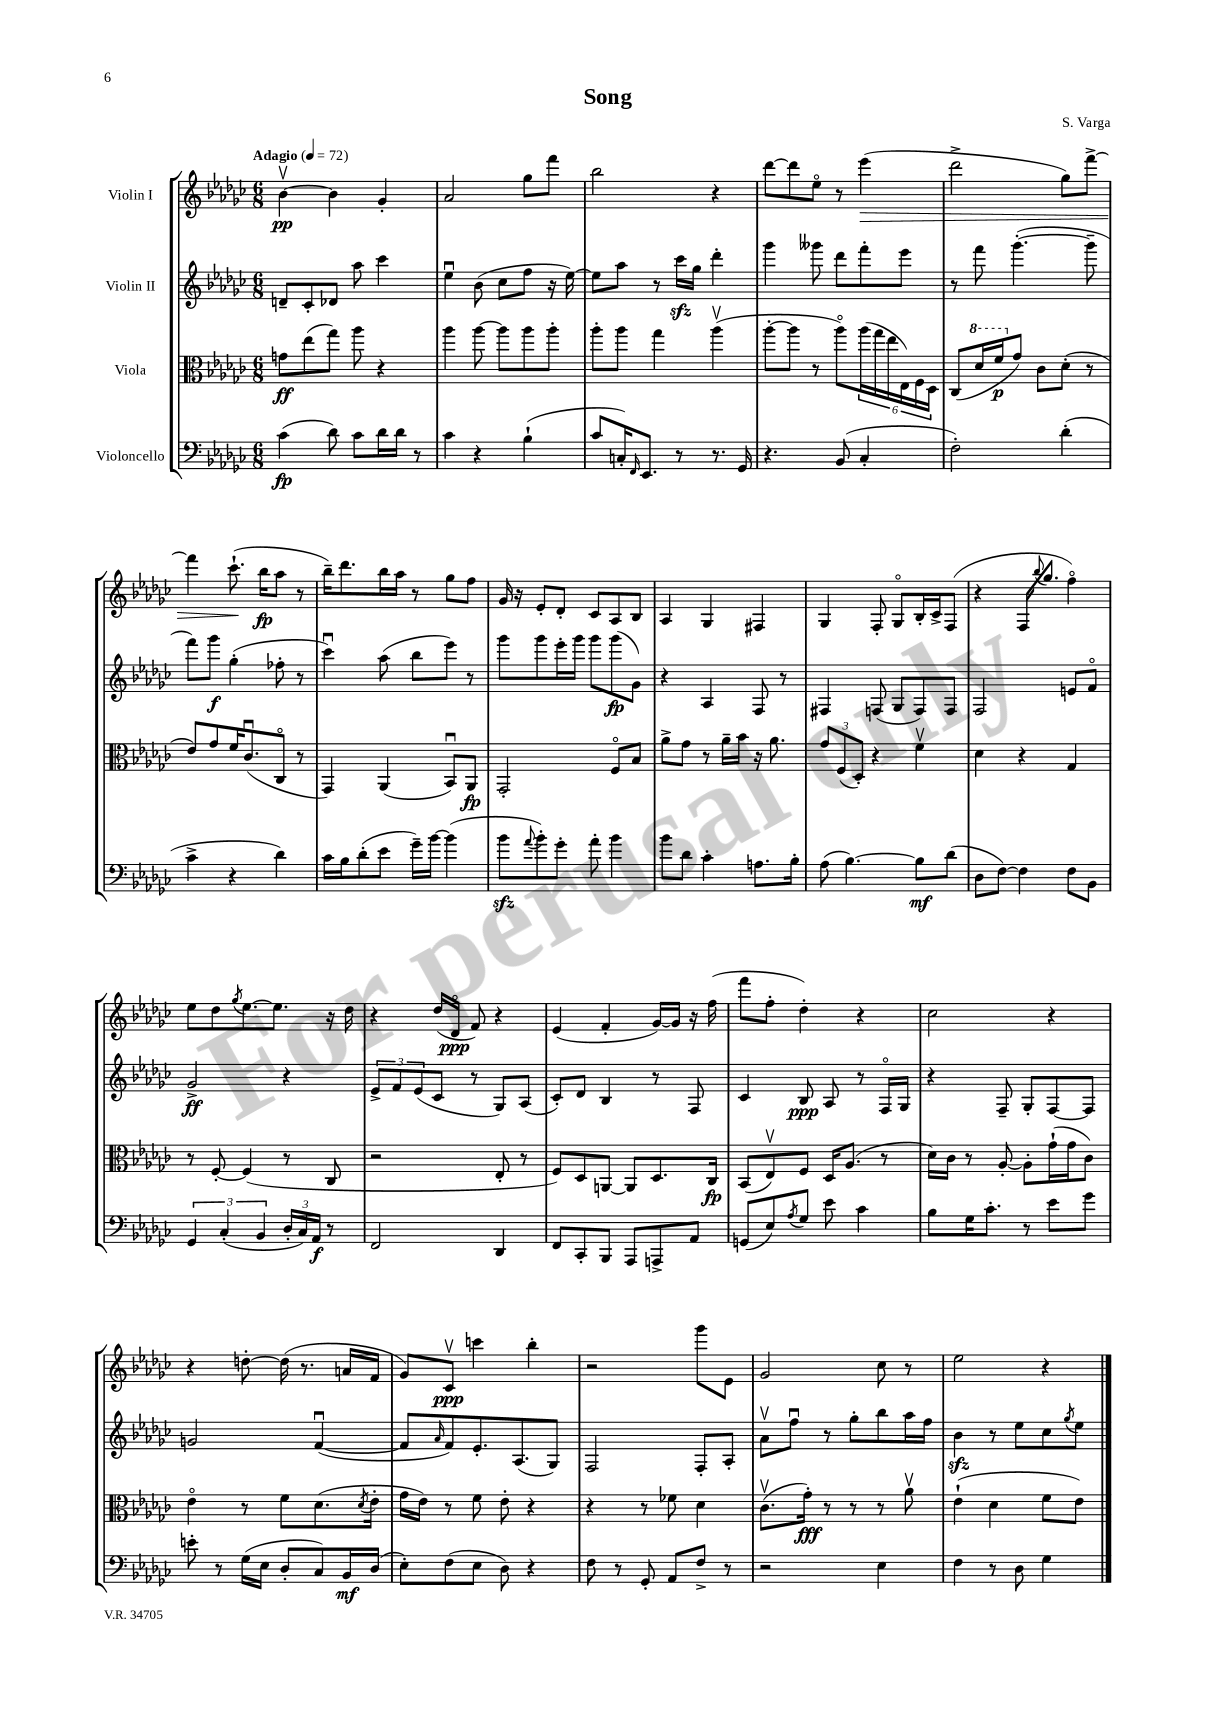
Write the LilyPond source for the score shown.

\header { title = "Song" composer = "S. Varga" }
<<
\new StaffGroup <<
\new Staff = "s0" \with { instrumentName = "Violin I" } {
    \clef treble \key ges \major \numericTimeSignature \time 6/8 \tempo "Adagio" 4 = 72
    bes'4~\upbow\pp bes'4 ges'4-. |
    aes'2 ges''8 f'''8 |
    bes''2 r4 |
    des'''8~ des'''8 ees''8\flageolet r8 ees'''4\>( |
    des'''2-> ges''8) f'''8~-> |
    f'''4 ces'''8.-!\!( bes''16\fp aes''8 r8 |
    bes''16--) des'''8. bes''16 aes''16 r8 ges''8 f''8 |
    ges'16 r16 ees'8-. des'8-. ces'8 aes8 bes8 |
    aes4 ges4 fis4 |
    ges4 f8-. ges8\flageolet bes16-. ces'16-> f8( |
    r4 f16 \appoggiatura { bes''8 } ges''8. f''4\flageolet) |
    ees''8 des''8 \acciaccatura { ges''8 } ees''8.~ ees''8. r16 des''16 |
    r4 des''16( des'16\flageolet\ppp f'8) r4 |
    ees'4( f'4-. ges'16~) ges'16 r16 f''16( |
    f'''8 f''8-. des''4-.) r4 |
    ces''2 r4 |
    r4 d''8~-. d''16( r8. a'16 f'16 |
    ges'8) ces'8\upbow\ppp c'''4 bes''4-. |
    r2 ges'''8 ees'8 |
    ges'2 ces''8 r8 |
    ees''2 r4 \bar "|." |
}
\new Staff = "s1" \with { instrumentName = "Violin II" } {
    \clef treble \key ges \major \numericTimeSignature \time 6/8
    d'8-- ces'8-. des'8 aes''8 ces'''4 |
    ees''4\downbow bes'8( ces''8 f''8 r16 ees''16~) |
    ees''8 aes''8 r8 ces'''16\sfz ges''16 des'''4-. |
    ges'''4 geses'''8 des'''8 f'''8-. ees'''8 |
    r8 f'''8 ges'''4.~-.( ges'''8-- |
    f'''8) ges'''8\f ges''4-.( fes''8-. r8 |
    ces'''4\downbow) aes''8( bes''8 ees'''8) r8 |
    ges'''8 ges'''8 ees'''16-. ges'''16 ges'''8 ges'''8\fp( ges'8) |
    r4 aes4 f8 r8 |
    fis4 f8( ges8 f8) f8 |
    f2 e'8 f'8\flageolet |
    ges'2->\ff r4 |
    \tuplet 3/2 { ees'8-> f'8 ees'8( } ces'8 r8 ges8) aes8( |
    ces'8-.) des'8 bes4 r8 f8 |
    ces'4 bes8\ppp aes8 r8 f16\flageolet ges16 |
    r4 f8-- ges8-. f8~ f8 |
    g'2 f'4~\downbow( |
    f'8 \grace { aes'16 } f'8) ees'8.-. aes8.( ges8) |
    f2 f8-. aes8-. |
    aes'8\upbow f''8\downbow r8 ges''8-. bes''8 aes''16 f''16 |
    bes'4\sfz r8 ees''8 ces''8 \acciaccatura { ges''8 } ees''8 \bar "|." |
}
\new Staff = "s2" \with { instrumentName = "Viola" } {
    \clef alto \key ges \major \numericTimeSignature \time 6/8
    g'8\ff ees''8( ges''8) aes''8 r4 |
    aes''4 aes''8~ aes''8 aes''8 aes''8-. |
    aes''8-. aes''8 ges''4 aes''4\upbow( |
    aes''8~-. aes''8 r8 aes''8\flageolet) \tuplet 6/4 { aes''16( ges''16 ees''16 ees16) f16 des16 } |
    ces8( \ottava #1 des''16 f''16\p \ottava #0 ges'8) ces'8 des'8-.( r8 |
    ees'8) ges'8 f'16 ces'8.\downbow( ces8\flageolet r8 |
    ges,4) aes,4( bes,8\downbow) aes,8\fp |
    ges,2-. f8\flageolet bes8 |
    aes'8-> ges'8 r8 aes'16-- bes'16 r16 aes'8. |
    \tuplet 3/2 { ges'8 f8( des8-.) } r4 f'4\upbow |
    des'4 r4 ges4 |
    r8 f8~-. f4( r8 ces8 |
    r2 ees8-. r8 |
    f8) des8 a,8~ a,8 des8. ces16\fp |
    bes,8( ees8\upbow) f8 des16 aes8.( r8 |
    des'16) ces'16 r8 aes8~-. aes8-. ges'16-!( ges'16 ces'8) |
    ees'4\flageolet r8 f'8 des'8.( \acciaccatura { des'8 } ees'16-. |
    ges'16 ees'16) r8 f'8 ees'8-. r4 |
    r4 r8 fes'8 des'4 |
    ces'8.\upbow( ges'16-.\fff) r8 r8 r8 aes'8\upbow |
    ees'4-!( des'4 f'8 ees'8) \bar "|." |
}
\new Staff = "s3" \with { instrumentName = "Violoncello" } {
    \clef bass \key ges \major \numericTimeSignature \time 6/8
    ces'4\fp( des'8) ces'8 des'16 des'16 r8 |
    ces'4 r4 bes4-!( |
    ces'8 c16-.) \grace { f,16 } ees,8. r8 r8. ges,16 |
    r4. bes,8( ces4-. |
    f2-.) des'4-.( |
    ces'4-> r4 des'4) |
    ces'16 bes16 des'8-.( ees'8 ges'16--) bes'16~ bes'4( |
    bes'8\sfz \appoggiatura { aes'8 } bes'8-.) ges'8-. aes'8-. bes'4 |
    bes'8 des'8 ces'4-. a8. bes16-. |
    aes8( bes4.~) bes8\mf des'8( |
    des8 f8~) f4 f8 bes,8 |
    \tuplet 3/2 { ges,4 ces4-.( bes,4 } \tuplet 3/2 { des16-. ces16) aes,16\f } r8 |
    f,2 des,4 |
    f,8 ces,8-. bes,,8 aes,,8 a,,8-> aes,8 |
    g,8( ees8) \acciaccatura { aes8 } ges8 ees'8 ces'4 |
    bes8 ges16 ces'8.-. r8 ees'8 ges'8 |
    e'8-. r8 ges16( ees16 des8-. ces8) bes,16\mf des16( |
    ees8-.) f8( ees8 des8) r4 |
    f8 r8 ges,8-. aes,8 f8-> r8 |
    r2 ees4 |
    f4 r8 des8 ges4 \bar "|." |
}
>>
>>
\layout { \context { \Score \remove "Bar_number_engraver" } }
